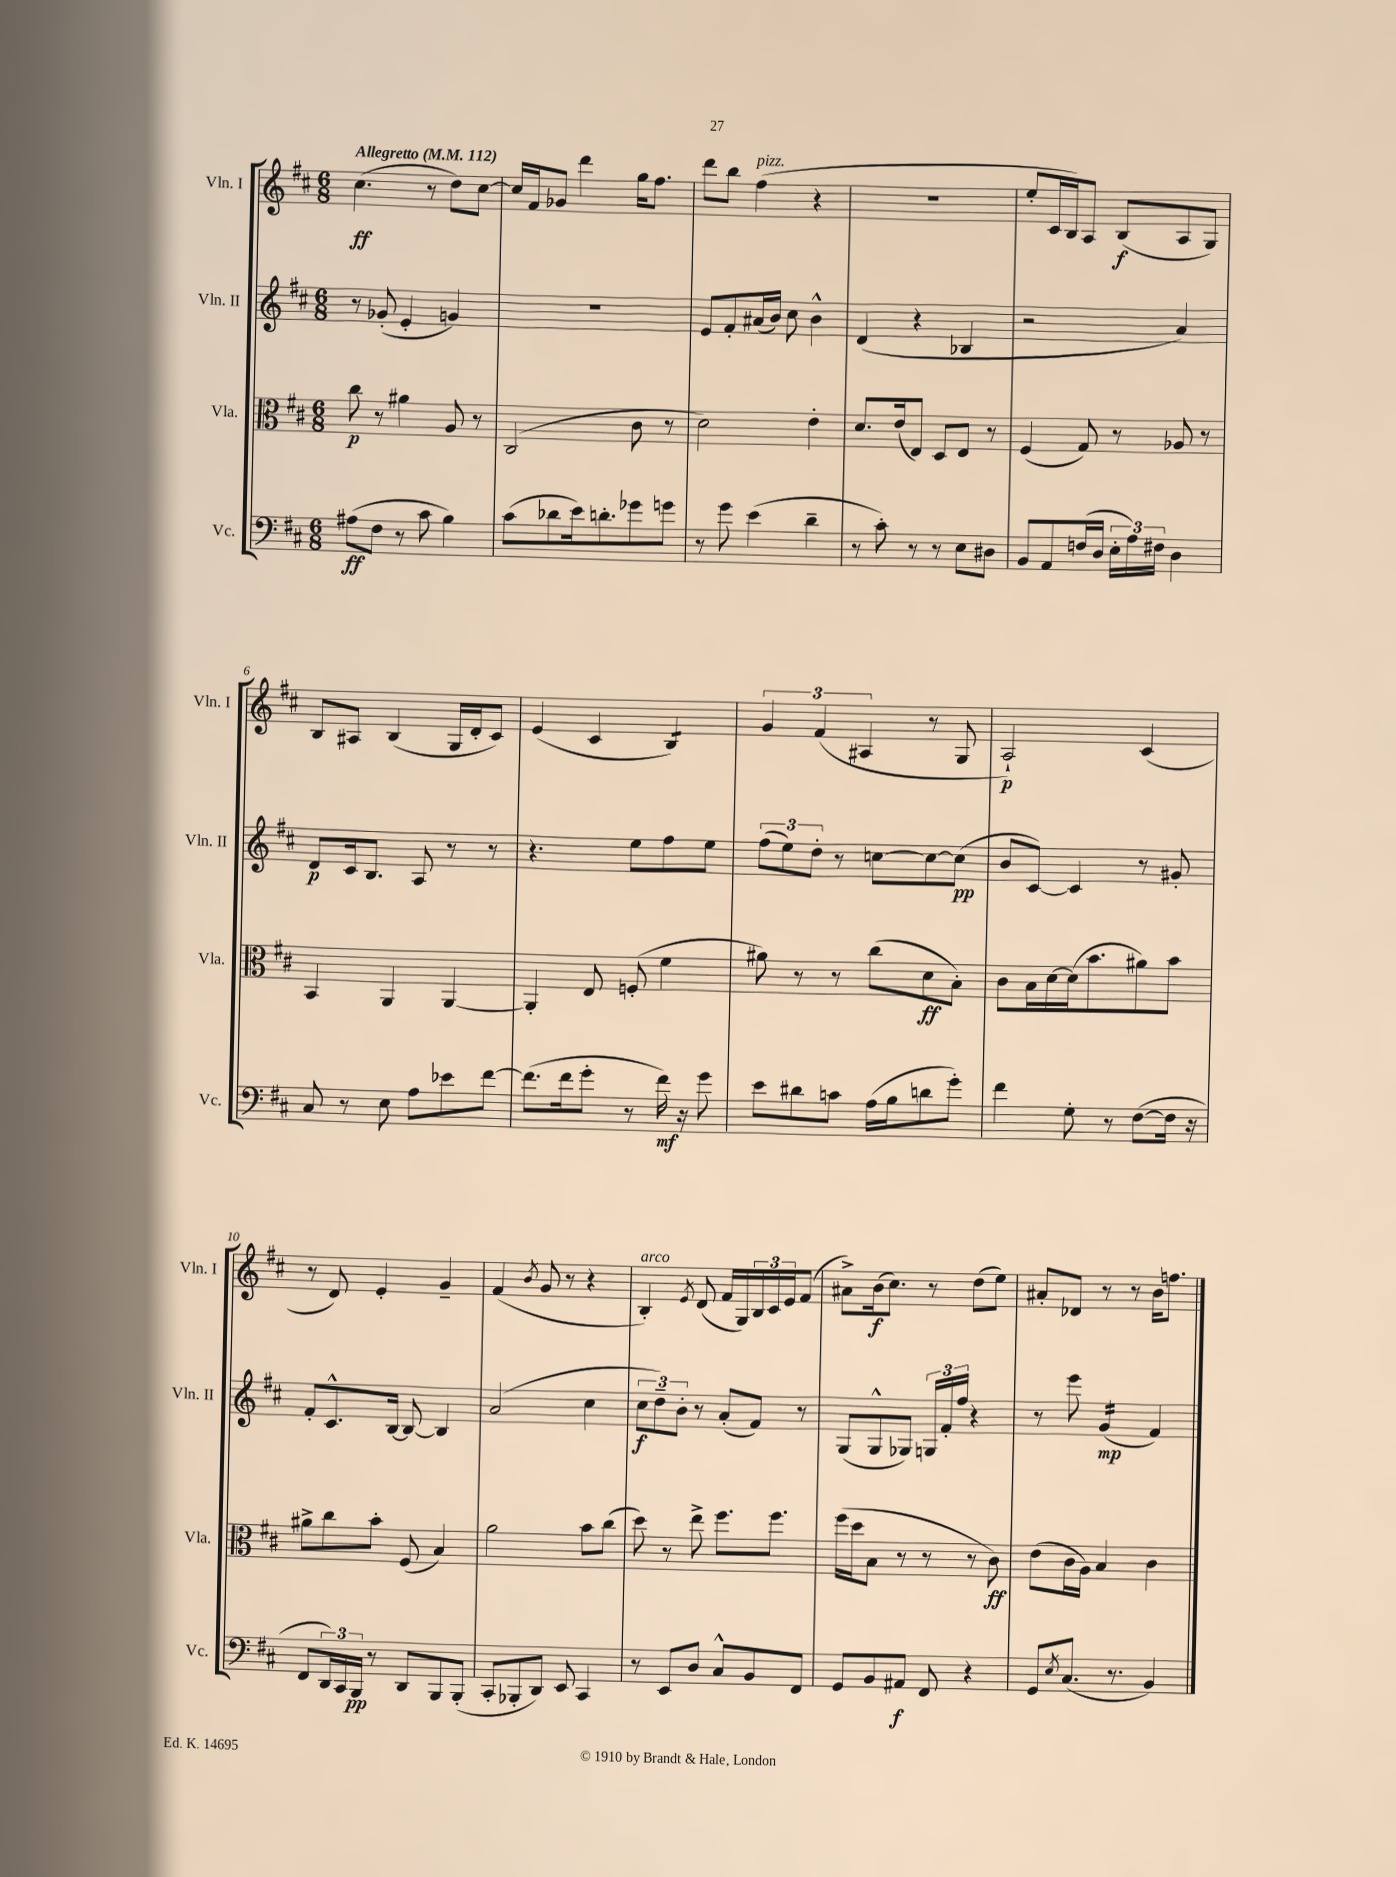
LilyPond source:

<<
\new StaffGroup <<
\new Staff = "s0" \with { instrumentName = "Vln. I" shortInstrumentName = "Vln. I" } {
    \clef treble \key d \major \numericTimeSignature \time 6/8 \tempo "Allegretto" 4 = 112
    cis''4.\ff( r8 d''8) cis''8~ |
    cis''16 fis'16 ges'8 d'''4 g''16 fis''8. |
    d'''8 b''8 fis''4^\markup { \italic "pizz." }( r4 |
    R2. |
    e''8-. cis'16 b16) a8 b8\f( a8 g8) |
    b8 ais8 b4( g16 d'16-. cis'8) |
    e'4( cis'4 b4:8) |
    \tuplet 3/2 { g'4 fis'4( ais4 } r8 g8 |
    a2-!\p) cis'4( |
    r8 d'8) e'4-. g'4-- |
    fis'4( \acciaccatura { b'8 } g'8 r8 r4 |
    b4-.^\markup { \italic "arco" }) \acciaccatura { e'8 } d'8( fis'16 g16) \tuplet 3/2 { b16 cis'16 e'16 } fis'8( |
    ais'8->) b'16\f( cis''8.) r8 d''8( e''8) |
    ais'8-. des'8 r8 r8 b'16 f''8. \bar "|." |
}
\new Staff = "s1" \with { instrumentName = "Vln. II" shortInstrumentName = "Vln. II" } {
    \clef treble \key d \major \numericTimeSignature \time 6/8
    r8 ges'8-.( e'4-. g'4) |
    R2. |
    e'8 fis'8-. ais'16( b'16) cis''8 b'4-^ |
    d'4( r4 bes4 |
    r2 a'4) |
    d'8\p cis'16 b8. a8 r8 r8 |
    r4. e''8 fis''8 e''8 |
    \tuplet 3/2 { fis''8( e''8) d''8-. } r8 c''8~ c''8~ c''8\pp( |
    b'8 cis'8~) cis'4 r8 gis'8-. |
    fis'8-. cis'8.-^ b16~ b8~ b4 |
    a'2( cis''4 |
    \tuplet 3/2 { cis''8\f d''8--) b'8-. } r8 a'8-.( fis'8) r8 |
    g8( g8-^ ges8) \tuplet 3/2 { g16 fis'16-. fis''16 } r4 |
    r8 e'''8 g'4:16\mp( fis'4) \bar "|." |
}
\new Staff = "s2" \with { instrumentName = "Vla." shortInstrumentName = "Vla." } {
    \clef alto \key d \major \numericTimeSignature \time 6/8
    cis''8\p r8 ais'4 a8 r8 |
    cis2( cis'8 r8 |
    d'2) e'4-. |
    d'8. e'16( e8) d8 e8 r8 |
    fis4( g8) r8 aes8 r8 |
    b,4 a,4 a,4~ |
    a,4-. e8 f8-.( fis'4 |
    ais'8) r8 r8 cis''8( d'8\ff b8-.) |
    cis'8 b16 d'16~ d'16( b'8. ais'8) b'8 |
    ais'8-> cis''8 b'8-. fis8( b4) |
    a'2 b'8 cis''8( |
    d''8) r8 e''8-> fis''8. fis''8. |
    fis''16( d''16 b8 r8 r8 r8 cis'8\ff) |
    e'8( cis'16 a16) b4 cis'4 \bar "|." |
}
\new Staff = "s3" \with { instrumentName = "Vc." shortInstrumentName = "Vc." } {
    \clef bass \key d \major \numericTimeSignature \time 6/8
    ais8\ff( fis8 r8 cis'8 b4) |
    cis'8( des'8 e'16) d'8.-. ges'8 g'8 |
    r8 g'8 e'4( d'4-- |
    r8 cis'8-.) r8 r8 e8 dis8 |
    b,8 a,8 f16( d16 \tuplet 3/2 { e16-. a16) fis16 } d4 |
    cis8 r8 e8 a8 ees'8 fis'8~ |
    fis'8.( fis'16 g'8-. r8 fis'16\mf) r16 g'8 |
    e'8 dis'8 c'8 a16( b16 d'8 g'8-.) |
    fis'4 g8-. r8 fis8~( fis16 r16 |
    fis,8 \tuplet 3/2 { d,16) cis,16 b,,16\pp } r8 d,8 b,,8 b,,8-.( |
    cis,8-. bes,,8-. d,8) e,8 cis,4 |
    r8 e,8 d8 cis8-^ b,8 fis,8 |
    g,8 b,8 ais,8\f fis,8 r4 |
    g,8 \acciaccatura { e8 } cis8.( r8. b,4) \bar "|." |
}
>>
>>
